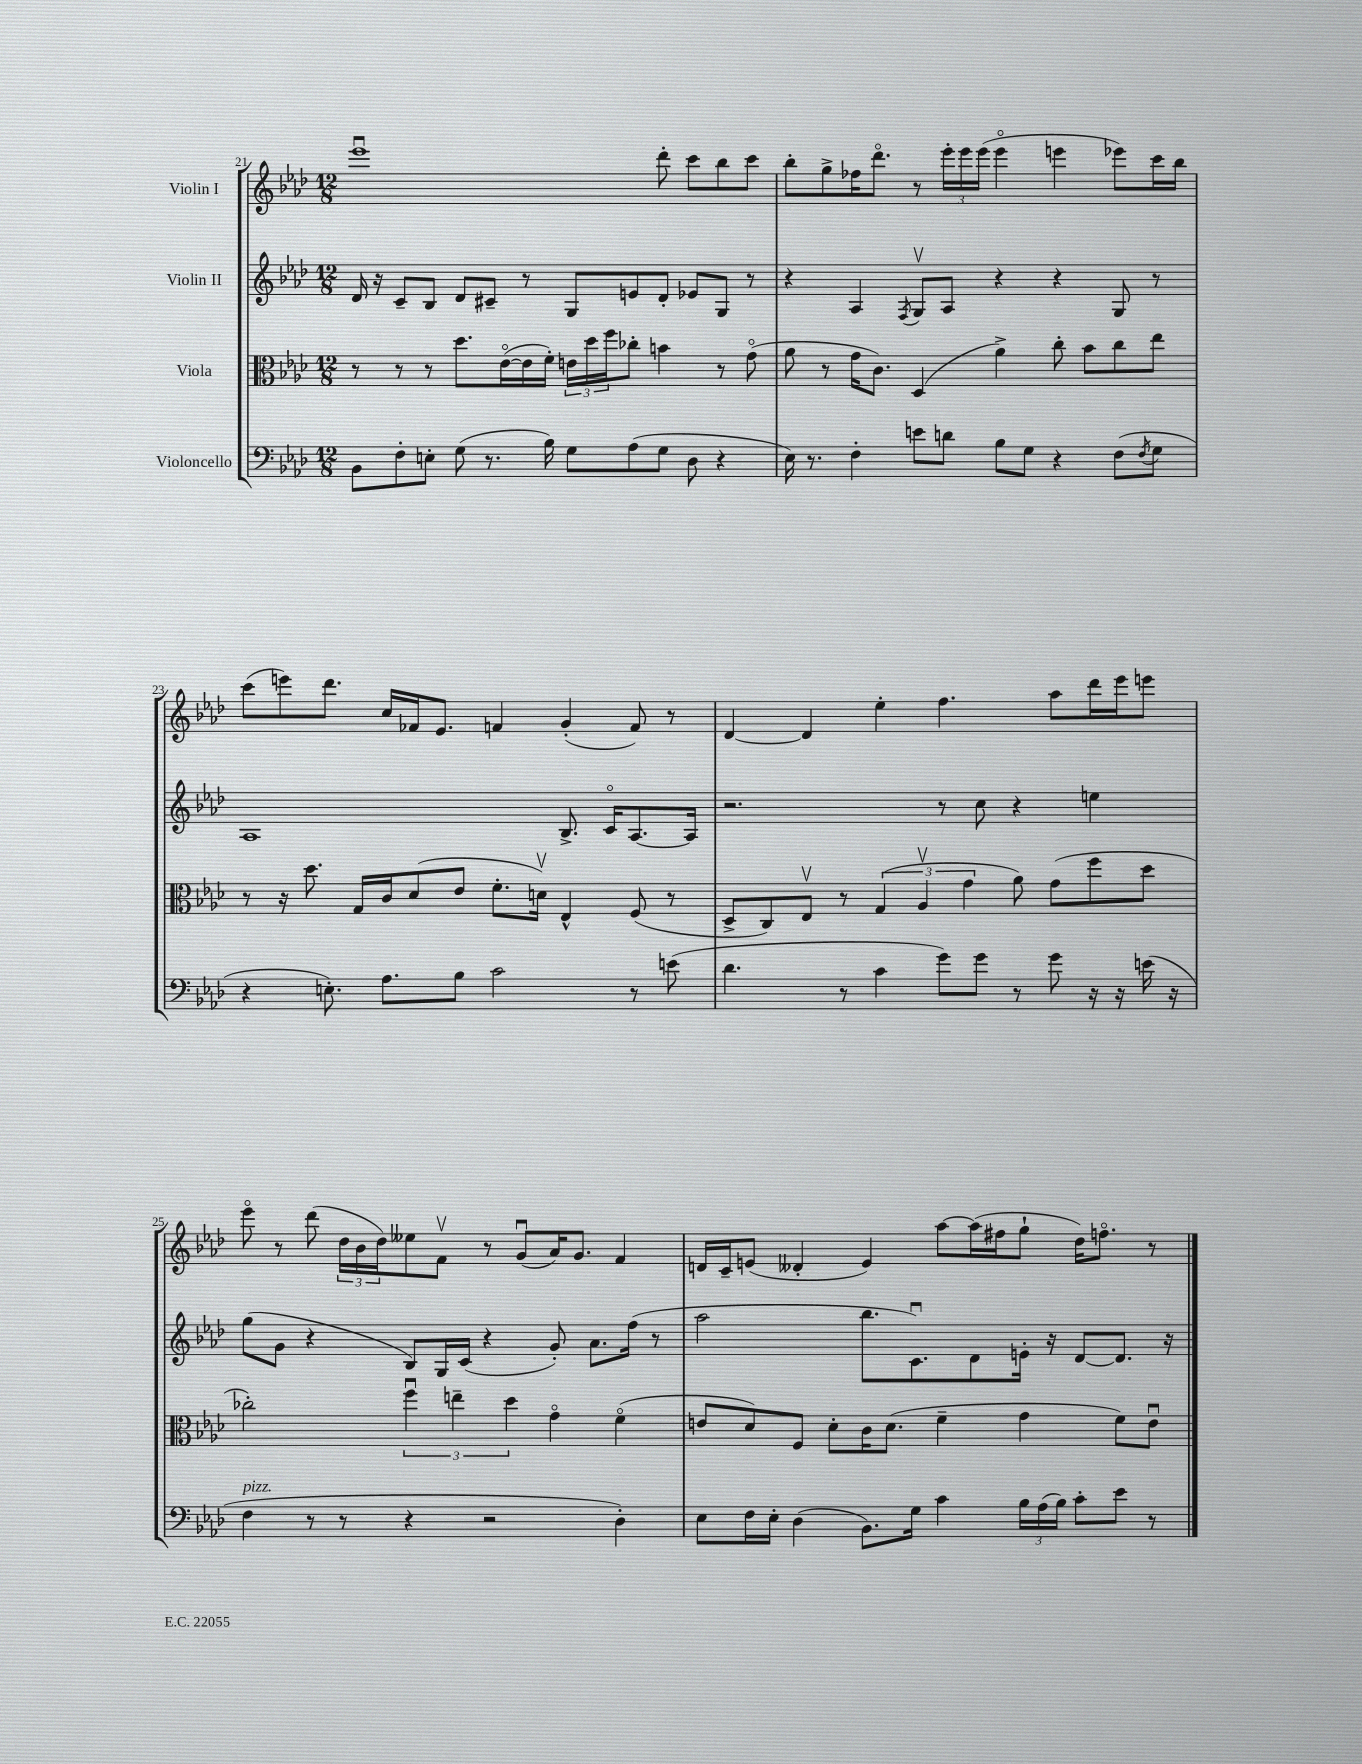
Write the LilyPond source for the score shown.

<<
\new StaffGroup <<
\new Staff = "s0" \with { instrumentName = "Violin I" } {
    \clef treble \key aes \major \numericTimeSignature \time 12/8
    ees'''1\downbow des'''8-. c'''8 bes''8 c'''8 |
    bes''8-. g''8-> fes''16 des'''8.\flageolet r8 \tuplet 3/2 { ees'''16-. ees'''16 ees'''16( } ees'''4\flageolet e'''4 ees'''8) c'''16 bes''16 |
    c'''8( e'''8) des'''8. c''16 fes'16 ees'8. f'4 g'4-.( f'8) r8 |
    des'4~ des'4 ees''4-. f''4. aes''8 des'''16 ees'''16 e'''8 |
    ees'''8\flageolet r8 des'''8( \tuplet 3/2 { des''16 bes'16 des''16) } eeses''8 f'8\upbow r8 g'8\downbow( aes'16) g'8. f'4 |
    d'16 c'16-- e'8( deses'4-. e'4) aes''8~ aes''16( fis''16 g''8-! des''16) f''8.\flageolet r8 \bar "|." |
}
\new Staff = "s1" \with { instrumentName = "Violin II" } {
    \clef treble \key aes \major \numericTimeSignature \time 12/8
    des'16 r16 c'8-- bes8 des'8 cis'8-- r8 g8 e'8 des'8-. ees'8 g8 r8 |
    r4 aes4 \acciaccatura { f8 } g8\upbow aes8 r4 r4 g8 r8 |
    aes1 bes8.-> c'16\flageolet aes8.~ aes16 |
    r2. r8 c''8 r4 e''4 |
    g''8( g'8 r4 bes8) g16 c'16( r4 g'8-.) aes'8. f''16( r8 |
    aes''2 bes''8. c'8.\downbow) des'8 e'16-. r16 des'8~ des'8. r16 \bar "|." |
}
\new Staff = "s2" \with { instrumentName = "Viola" } {
    \clef alto \key aes \major \numericTimeSignature \time 12/8
    r8 r8 r8 des''8. ees'16~\flageolet( ees'16 f'16-.) \tuplet 3/2 { e'16 des''16 f''16 } ces''8-. b'4 r8 g'8\flageolet( |
    aes'8 r8 g'16 c'8.) des4( aes'4->) c''8-. bes'8 c''8 ees''8 |
    r8 r16 des''8. g16 c'16 des'8( ees'8 f'8.-. d'16\upbow) ees4-^ f8( r8 |
    des8-> c8) ees8\upbow r8 \tuplet 3/2 { g4( aes4\upbow g'4 } aes'8) g'8( f''8 des''8 |
    ces''2-.) \tuplet 3/2 { f''4\downbow e''4-- des''4 } g'4\flageolet f'4\flageolet( |
    e'8 des'8) f8 des'8-. c'16 des'8.( f'4-- g'4 f'8) e'8\downbow \bar "|." |
}
\new Staff = "s3" \with { instrumentName = "Violoncello" } {
    \clef bass \key aes \major \numericTimeSignature \time 12/8
    bes,8 f8-. e8-. g8( r8. bes16) g8 aes8( g8 des8 r4 |
    ees16) r8. f4-. e'8 d'8 bes8 g8 r4 f8( \acciaccatura { f8 } g8 |
    r4 e8.-.) aes8. bes8 c'2 r8 e'8( |
    des'4. r8 c'4 g'8) g'8 r8 g'8 r16 r16 e'16( r16 |
    f4^\markup { \italic "pizz." } r8 r8 r4 r2 des4-.) |
    ees8 f16 ees16-. des4( bes,8.) g16 c'4 \tuplet 3/2 { bes16 aes16( bes16) } c'8-. ees'8 r8 \bar "|." |
}
>>
>>
\layout { \context { \Score currentBarNumber = #21 } }
